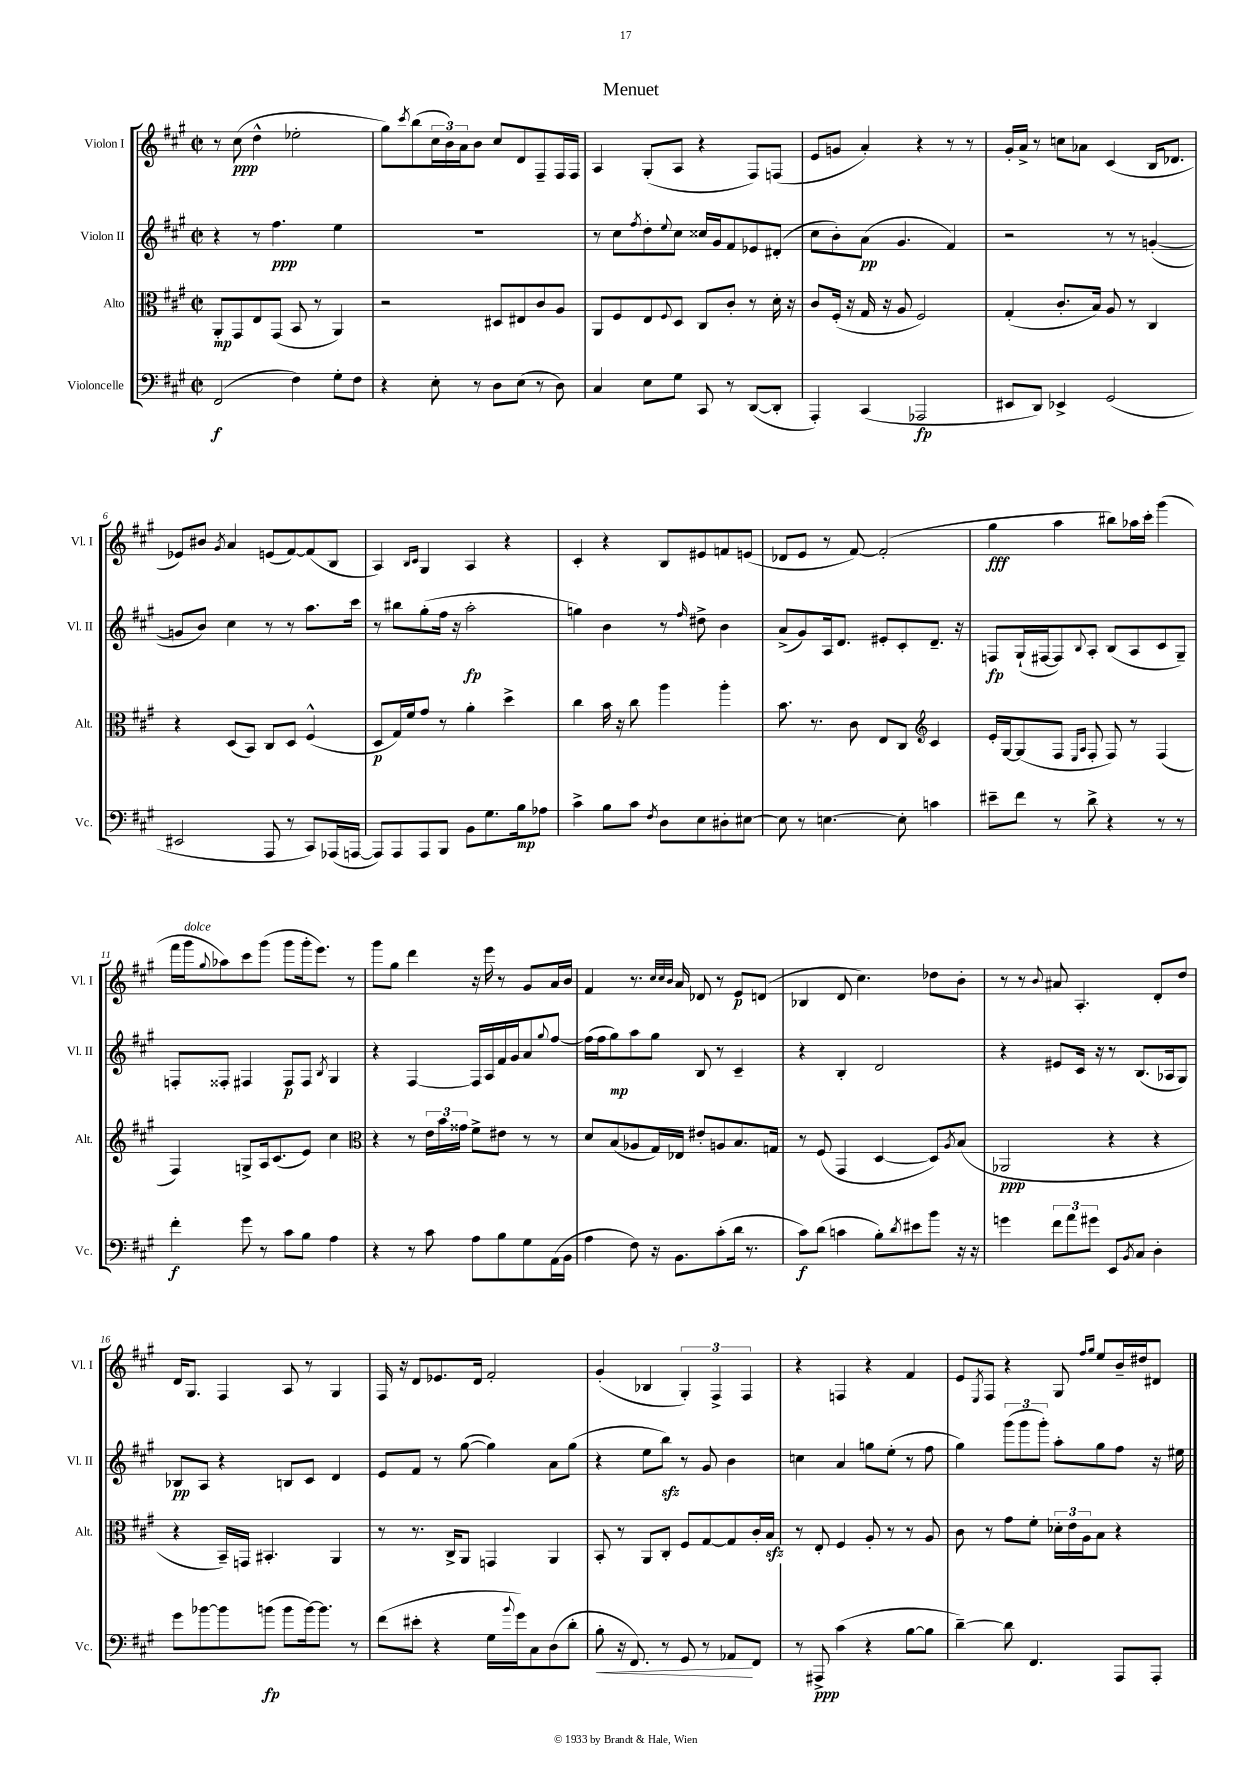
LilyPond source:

\header { title = "Menuet" }
<<
\new StaffGroup <<
\new Staff = "s0" \with { instrumentName = "Violon I" shortInstrumentName = "Vl. I" } {
    \clef treble \key a \major \defaultTimeSignature \time 2/2
    r8 cis''8\ppp( d''4-^ ees''2-. |
    gis''8) \acciaccatura { cis'''8 } b''8( \tuplet 3/2 { cis''16 b'16) a'16 } b'8 cis''8 d'8 fis8-- fis16 fis16 |
    a4 gis8-.( a8 r4 fis8) f8( |
    e'8 g'8 a'4-.) r4 r8 r8 |
    gis'16-. a'16-> r8 c''8 aes'8 cis'4( b16 des'8. |
    ees'8) bis'8 \acciaccatura { gis'8 } a'4 e'8( fis'8~) fis'8( b8 |
    a4) \grace { b16 cis'16 } gis4 a4 r4 |
    cis'4-. r4 b8 eis'8 f'8 e'8( |
    des'8 e'8 r8 fis'8~) fis'2-.( |
    gis''4\fff a''4 bis''8) aes''16 cis'''16-. gis'''4( |
    fis'''16 gis'''16^\markup { \italic "dolce" } \appoggiatura { gis''8 } aes''8) cis'''8 gis'''8( gis'''8 gis'''16-. e'''8.) r8 |
    gis'''8 gis''8 d'''4 r16 e'''16 r8 gis'8 a'16 b'16 |
    fis'4 r8. \grace { cis''32 cis''32 b'32 } a'16 des'8 r8 e'8\p d'8( |
    bes4 d'8 cis''4.) des''8 b'8-. |
    r8 r8 \appoggiatura { b'8 } ais'8 a4.-. d'8-. d''8 |
    d'16 gis8. fis4 a8 r8 gis4 |
    fis16 r16 d'8 ees'8. d'16 fis'2-. |
    gis'4-.( bes4 \tuplet 3/2 { gis4-.) fis4-> fis4 } |
    r4 f4 r4 fis'4 |
    e'8 \acciaccatura { e8 } fis8 r4 gis8 \grace { fis''16 gis''16 } e''8 b'16-- dis''16 dis'8 \bar "|." |
}
\new Staff = "s1" \with { instrumentName = "Violon II" shortInstrumentName = "Vl. II" } {
    \clef treble \key a \major \defaultTimeSignature \time 2/2
    r4 r8 fis''4.\ppp e''4 |
    R1 |
    r8 cis''8 \acciaccatura { fis''8 } d''8-. \appoggiatura { e''8 } cis''8 cisis''16 gis'16 fis'8 ees'8 dis'8-.( |
    cis''8 b'8-.) a'8\pp( gis'4. fis'4) |
    r2 r8 r8 g'4~-.( |
    g'8 b'8) cis''4 r8 r8 a''8. cis'''16 |
    r8 bis''8 gis''8-.( fis''16 r16 a''2-.\fp |
    g''4) b'4 r8 \grace { fis''16 } dis''8-> b'4 |
    a'8->( gis'8) a16 d'8. eis'8-. cis'8-. d'8.-- r16 |
    f8\fp gis16-!( fis16~ fis8) \appoggiatura { b8 } a8-. b8( a8 cis'8 gis8--) |
    f8-. fisis8-. fis4 fis8\p fis8 \acciaccatura { b8 } gis4 |
    r4 fis4~ fis16 a16 fis'16 gis'16 a'8 \appoggiatura { gis''8 } fis''8~ |
    fis''16( fis''16 gis''8\mp) a''8 gis''8 b8 r8 cis'4-- |
    r4 b4-. d'2 |
    r4 eis'8 cis'16 r16 r8 b8.( aes16 gis8) |
    bes8\pp a8 r4 b8 cis'8 d'4 |
    e'8 fis'8 r8 gis''8~( gis''4) a'8 gis''8( |
    r4 e''8 b''8\sfz) r8 gis'8 b'4 |
    c''4 a'4 g''8 e''8-.( r8 fis''8 |
    gis''4) \tuplet 3/2 { gis'''8( gis'''8 gis'''8-.) } a''8-. gis''8 fis''8 r16 eis''16 \bar "|." |
}
\new Staff = "s2" \with { instrumentName = "Alto" shortInstrumentName = "Alt." } {
    \clef alto \key a \major \defaultTimeSignature \time 2/2
    a,8-.\mp gis,8 e8 gis,8( b,8 r8 a,4) |
    r2 dis8 eis8 cis'8 a8 |
    a,8 fis8 e8 \appoggiatura { fis8 } d8 cis8 cis'8-. r8 d'16-. r16 |
    cis'8 fis16-.( r16 gis16 r16 a8 fis2) |
    gis4-.( cis'8.-. b16) a8 r8 cis4 |
    r4 d8( b,8) cis8 d8 fis4-^( |
    d8\p gis16) fis'16 gis'8 r8 a'4-. d''4-> |
    cis''4 b'16 r16 cis''8 a''4 a''4-. |
    b'8. r8. cis'8 e8 cis8 \clef treble cis'4 |
    e'16-. gis16~ gis8( fis8 \grace { e16 a16 } fis8-. fis8) r8 fis4( |
    fis4) g8-> a16 cis'8.( e'8) cis''4 |
    \clef alto r4 r8 \tuplet 3/2 { e'16 b'16 gisis'16 } fis'8-> eis'8 r8 r8 |
    d'8 b8( aes8 gis16) ees16 eis'8-. a8 b8. g16 |
    r8 fis8( gis,4 d4~ d8) \acciaccatura { a8 } b8( |
    aes,2\ppp r4 r4 |
    r4 b,16--) g,16 bis,4.-. a,4 |
    r8 r8. cis16-> a,8 g,4 a,4 |
    b,8-. r8 a,8 cis8-. fis8 gis8~ gis8 cis'16-. b16\sfz |
    r8 e8-. fis4 a8-. r8 r8 a8 |
    cis'8 r8 gis'8 fis'8-. \tuplet 3/2 { des'16-. e'16 a16 } b8 r4 \bar "|." |
}
\new Staff = "s3" \with { instrumentName = "Violoncelle" shortInstrumentName = "Vc." } {
    \clef bass \key a \major \defaultTimeSignature \time 2/2
    fis,2\f( fis4) gis8-. fis8 |
    r4 e8-. r8 d8 e8( r8 d8) |
    cis4 e8 gis8 cis,8 r8 d,8~( d,8-. |
    a,,4-.) cis,4( aes,,2\fp |
    eis,8 d,8) ees,4-> gis,2( |
    eis,2 a,,8 r8 cis,8) aes,,16( a,,16~ |
    a,,8) a,,8 a,,8 b,,8 b,8 gis8. b16\mp aes8 |
    cis'4-> b8 cis'8 \acciaccatura { fis8 } d8 e8 dis8-. eis8~ |
    eis8 r8 e4.~ e8-. c'4 |
    eis'8-- fis'8 r8 d'8-> r4 r8 r8 |
    fis'4-.\f gis'8 r8 cis'8 b8 a4 |
    r4 r8 cis'8 a8 b8 gis8 a,16( b,16 |
    a4 fis8) r16 b,8. cis'8-.( d'16 r8. |
    cis'8\f) d'8( c'4 b8-.) \acciaccatura { d'8 } eis'8 b'8 r16 r16 |
    g'4 \tuplet 3/2 { fis'8 a'8 gis'8 } e,8 \acciaccatura { b,8 } cis8 d4-. |
    gis'8 bes'8~ bes'8 b'8\fp( b'8 b'16~) b'8. r8 |
    fis'8( eis'8-. r4 gis16 \appoggiatura { b'8 } gis'16) cis8 d8( d'8-. |
    b8-.\< r16 fis,8.) r8 gis,8 r8 aes,8\! fis,8 |
    r8 ais,,8->\ppp cis'4( r4 b8~ b8 |
    d'4~--) d'8 fis,4. a,,8 a,,8-. \bar "|." |
}
>>
>>
